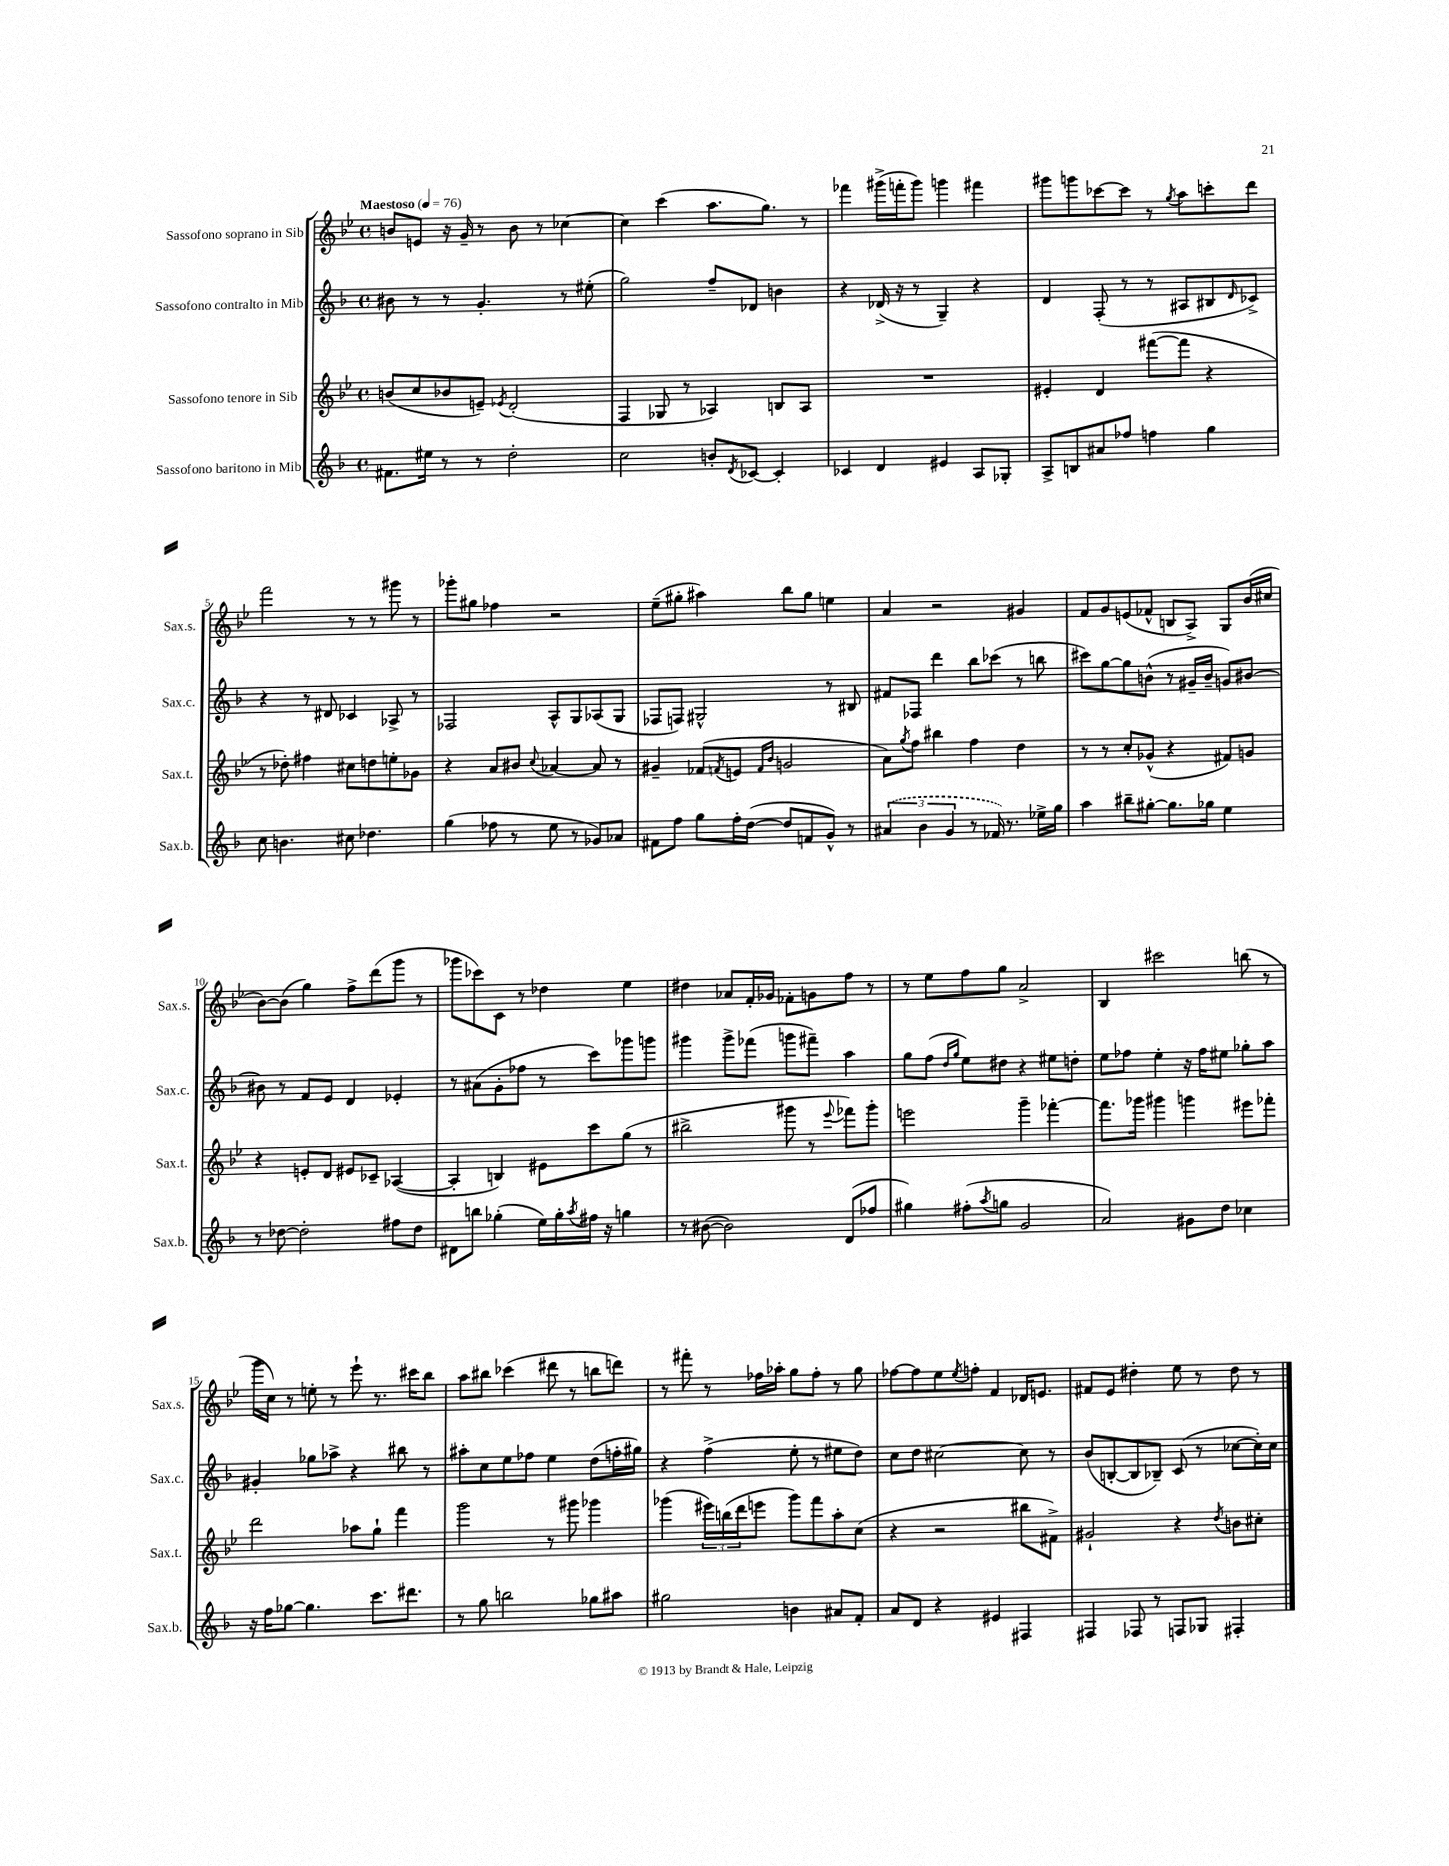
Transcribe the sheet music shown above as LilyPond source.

<<
\new StaffGroup <<
\new Staff = "s0" \with { instrumentName = "Sassofono soprano in Sib" shortInstrumentName = "Sax.s." } {
    \clef treble \key bes \major \defaultTimeSignature \time 4/4 \tempo "Maestoso" 4 = 76
    b'8 e'8 r16 g'16-- r8 b'8 r8 ces''4~ |
    ces''4 c'''4( a''8. g''8.) r8 |
    fes'''4 gis'''16->( f'''16-. gis'''8) g'''4 fis'''4 |
    gis'''8 g'''8 ces'''8~ ces'''8 r8 \acciaccatura { g''8 } a''8 c'''8-. d'''8 |
    f'''2 r8 r8 gis'''8 r8 |
    ges'''8-. gis''8 fes''4 r2 |
    ees''8--( gis''8-. ais''4) bes''8 gis''8 e''4 |
    a'4 r2 gis'4 |
    f'8 g'8 e'8( fes'8-^ b8 a8->) g8 bes'16( cis''16 |
    bes'8~) bes'8( g''4) f''8-> d'''8( g'''8 r8 |
    ges'''8 ces'''8) c'8 r8 des''4 ees''4 |
    dis''4 aes'8 f'16-. ges'16 fes'8-. g'8 f''8 r8 |
    r8 ees''8 f''8 g''8 a'2-> |
    bes4 cis'''2 b''8( r8 |
    g'''16 c''16) r8 e''8-. r8 ees'''8-! r8. cis'''16 bes''8 |
    a''8 bis''8 ces'''4( dis'''8 r8 b''8 d'''8) |
    r8 fis'''8-. r8 fes''16 aes''16-. g''8 fes''8-. r8 g''8 |
    fes''8~ fes''8 ees''8 \acciaccatura { ees''8 } f''8-. f'4 des'16 e'8. |
    fis'8 ees'8 dis''4-. ees''8 r8 dis''8 r8 \bar "|." |
}
\new Staff = "s1" \with { instrumentName = "Sassofono contralto in Mib" shortInstrumentName = "Sax.c." } {
    \clef treble \key f \major \defaultTimeSignature \time 4/4
    bis'8 r8 r8 g'4.-. r8 eis''8-.( |
    g''2) f''8-- des'8 b'4 |
    r4 des'16->( r16 r8 g4--) r4 |
    d'4 f8-.( r8 r8 ais8 bis8 \grace { d'16 } ces'8->) |
    r4 r8 dis'8 ces'4 aes8-> r8 |
    fes2 a8-^ g8 aes8( g8 |
    fes8 f8) gis2-^ r8 bis8 |
    fis'8 fes8 d'''4 bes''8 ces'''8( r8 b''8 |
    cis'''8) g''8~ g''8 b'8-^( r8 gis'16-- b'16-- g'8) bis'8~ |
    bis'8 r8 f'8 e'8 d'4 ees'4-. |
    r8 ais'8( g'8-. fes''8 r8 c'''8) ges'''8 g'''8 |
    gis'''4 gis'''8-> fes'''8( g'''8 fis'''8--) a''4 |
    g''8 f''8( \grace { d''16 g''16 } e''8) dis''8 r4 eis''8 d''8-. |
    e''8 fes''8 e''4-. r16 fes''16 eis''8 ges''8-. a''8 |
    gis'4-. ges''8 aes''8-> r4 bis''8 r8 |
    ais''8-. c''8 e''8 fes''8 e''4 d''8( f''16-. gis''16) |
    r4 f''4->( e''8-. r8 eis''8 d''8) |
    c''8 d''8 cis''2~ cis''8 r8 |
    bes'8( b8~-. b8 bes8--) c'8( r8 ces''8~ ces''16-.) ces''16 \bar "|." |
}
\new Staff = "s2" \with { instrumentName = "Sassofono tenore in Sib" shortInstrumentName = "Sax.t." } {
    \clef treble \key bes \major \defaultTimeSignature \time 4/4
    b'8( c''8 bes'8 e'8--) \acciaccatura { ees'8 } d'2-.( |
    f4 ges8 r8 aes4) b8 aes8 |
    R1 |
    eis'4-. d'4 fis'''8~( fis'''8 r4 |
    r8 des''8-.) fis''4 cis''8 d''8 e''8-. ges'8 |
    r4 a'8 bis'8 \appoggiatura { c''8 } aes'4~ aes'8 r8 |
    gis'4-- fes'8( \acciaccatura { f'8 } e'8 \grace { f'16 bes'16 } g'2 |
    a'8) \acciaccatura { g''8 } f''8 bis''4 f''4 d''4 |
    r8 r8 c''8-. ges'8-^( r4 fis'8) g'8 |
    r4 e'8-. d'8 eis'8 ces'8-- aes4~( |
    aes4-. b4) eis'8 c'''8 g''8( r8 |
    bis''2-> gis'''8 r8 \appoggiatura { ees'''8 } fes'''8) gis'''8-. |
    e'''2 g'''4-- fes'''4~-. |
    fes'''8. ges'''16 gis'''4 g'''4 eis'''8 fes'''8-. |
    d'''2 aes''8 g''8-! f'''4 |
    g'''2 r8 gis'''8 ges'''4 |
    ges'''4( \tuplet 3/2 { eis'''16) b''16( d'''16 } e'''8 ges'''8) f'''8 a''8-. c''8( |
    r4 r2 bis''8 fis'8->) |
    gis'2-! r4 \acciaccatura { d''8 } b'8 cis''8-. \bar "|." |
}
\new Staff = "s3" \with { instrumentName = "Sassofono baritono in Mib" shortInstrumentName = "Sax.b." } {
    \clef treble \key f \major \defaultTimeSignature \time 4/4
    fis'8. eis''16 r8 r8 d''2-. |
    c''2 b'8-. \acciaccatura { d'8 } ces'8~ ces'4-. |
    ces'4 d'4 eis'4 a8 ges8-. |
    a8-> b8 ais'8 fes''8 f''4 g''4 |
    c''8 b'4. cis''8 des''4. |
    g''4( fes''8 r8 e''8 r8 ges'8) aes'8 |
    fis'8 f''8 g''8 f''16-. d''16~( d''8 f'8 g'8-^) r8 |
    \tuplet 3/2 { \once \slurDashed ais'4( bes'4 g'4 } r8 fes'16) r8. ees''16-> g''16 |
    a''4 bis''8-- gis''8~-. gis''8. ges''16 e''4 |
    r8 des''8~ des''2-. fis''8 des''8 |
    dis'8 b''8 ges''4-.( e''16) ges''16-. \acciaccatura { a''8 } fis''16 r16 g''4 |
    r8 bis'8~( bis'2) d'8( fes''8 |
    gis''4) fis''8-.( \acciaccatura { a''8 } g''8 g'2 |
    a'2) gis'8 d''8 ces''4 |
    r16 f''16 ges''8~ ges''4. c'''8. dis'''8. |
    r8 g''8 b''2 ges''8 ais''8 |
    gis''2 b'4 ais'8 f'8-. |
    a'8 d'8 r4 eis'4 fis4 |
    fis4 fes8 r8 f8 ges8 fis4-. \bar "|." |
}
>>
>>
